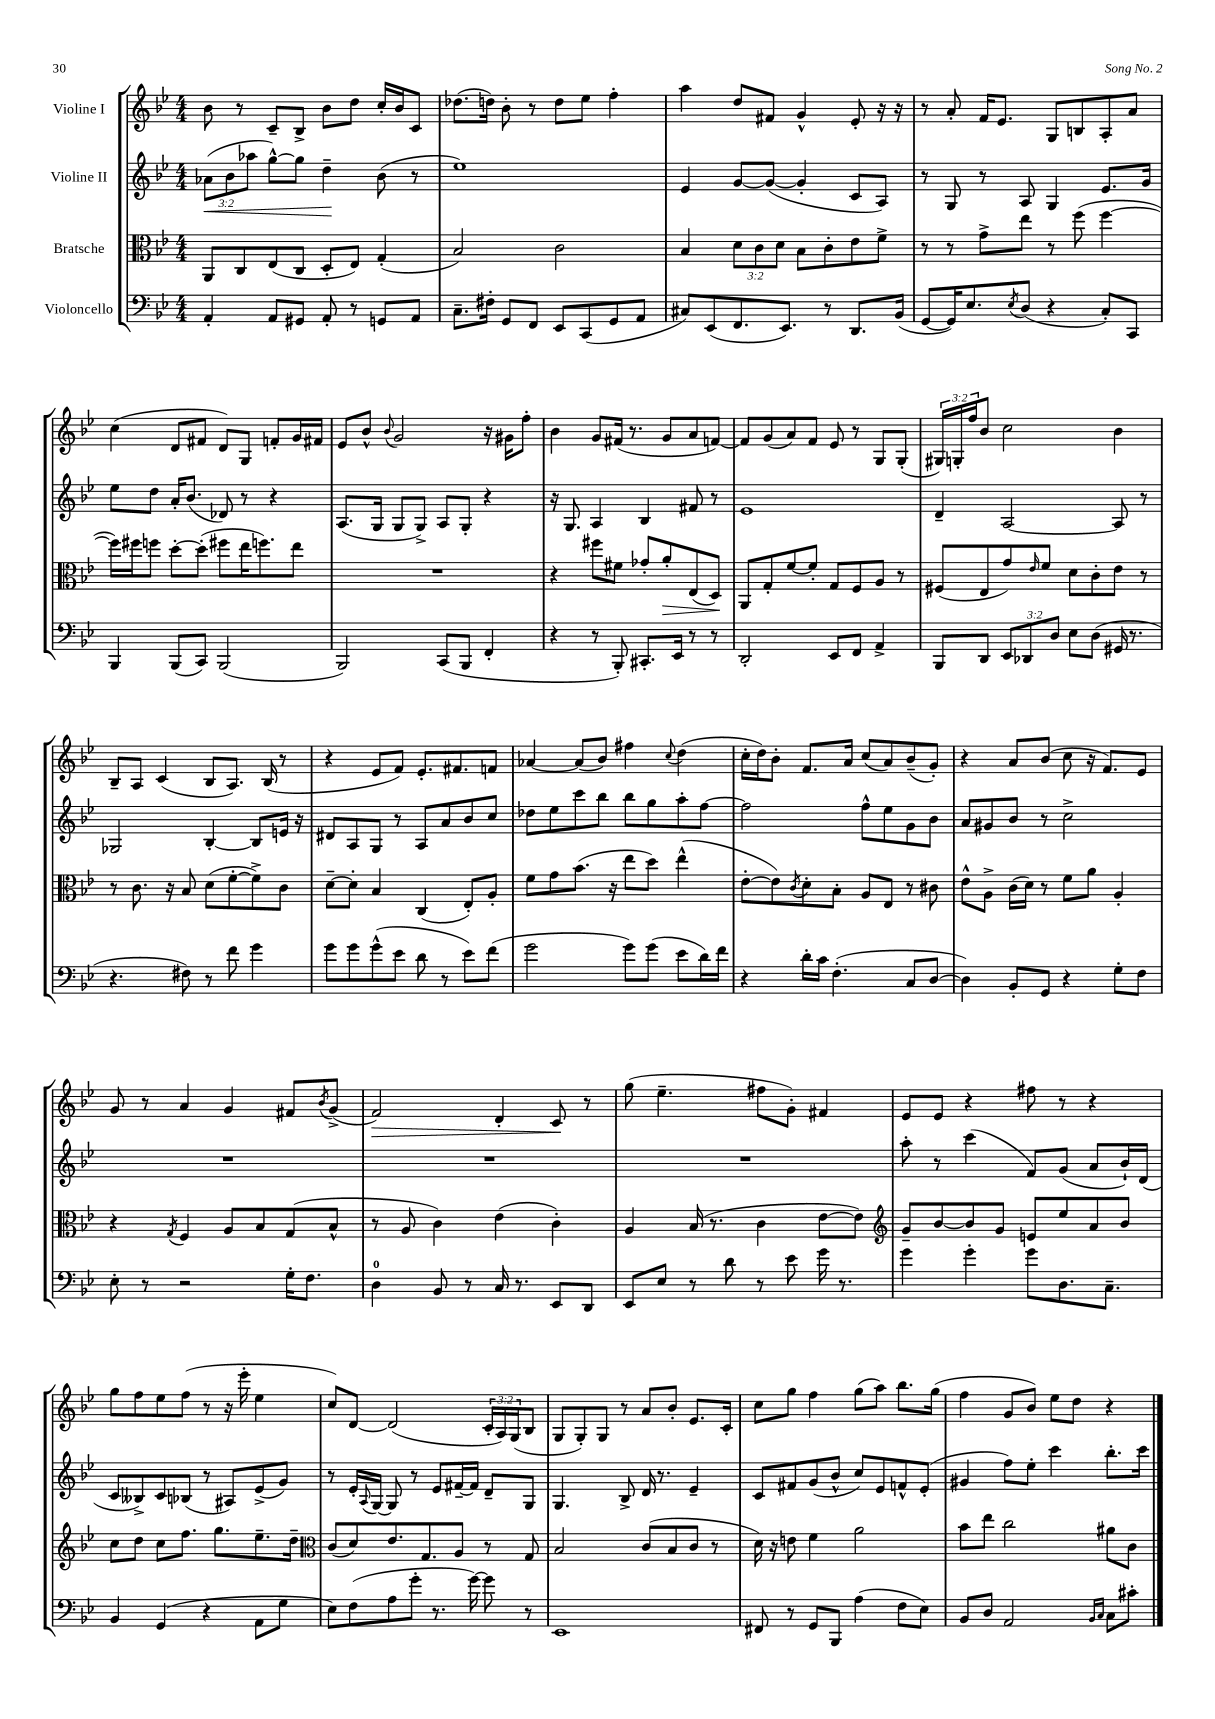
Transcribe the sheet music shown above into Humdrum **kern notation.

**kern	**kern	**kern	**kern
*staff4	*staff3	*staff2	*staff1
*clefF4	*clefC3	*clefG2	*clefG2
*k[b-e-]	*k[b-e-]	*k[b-e-]	*k[b-e-]
*M4/4	*M4/4	*M4/4	*M4/4
4AA'/	8AA/L	(12a-\L	8b-\
.	.	12b-\	.
.	8C/	.	8r
.	.	12aa-\J	.
8AA/L	(8E-/	[8gg^^\L)	8c~/L
8GG#/J	8C/J	8gg\]J	8B-^/J
8AA'/	8D'/L	4dd~\	8b-\L
8r	8E-/J)	.	8dd\J
8GG/L	(4G'/	(8b-\	16cc'/LL
.	.	.	16b-/J
8AA/J	.	8r	8c/J
=	=	=	=
8.C~\L	2B-/)	1ee-)	(8.dd-\L
16F#'\Jk	.	.	16dd\Jk)
8GG/L	.	.	8b-'\
8FF/J	.	.	8r
8EE-/L	2c\	.	8dd\L
(8CC/	.	.	8ee-\J
8GG/	.	.	4ff'\
8AA/J	.	.	.
=	=	=	=
8C#/L)	4B-/	4e-/	4aa\
(8EE-/	.	.	.
8.FF/	12d\L	[8g/L	8dd/L
.	12c\	.	.
.	.	(8g/_J	8f#/J
.	12d\J	.	.
8.EE-/J)	.	.	.
.	8B-\L	4g'/]	4g^^/
8r	8c'\	.	.
8.DD/L	8e-\	8c/L	8e-'/
.	8f^\J	8A/J)	16r
(16BB-/Jk	.	.	16r
=	=	=	=
[8GG/L	8r	8r	8r
16GG/]K)	8r	8G/	8a'/
8.E-/	.	.	.
.	8g^\L	8r	16f/LK
.	.	.	8.e-/J
8qE-/	.	.	.
(8D/J	8ee-\J	8A/	.
4r	8r	4G/	8G/L
.	(8ff\	.	8B/
8C'/L)	[4ff\	8.e-/L	8A'/
8CC/J	.	.	8a/J
.	.	16g/Jk	.
=	=	=	=
4BBB-/	16ff\]LL)	8ee-\L	(4cc\
.	16ff#\J	.	.
.	8ff\J	8dd\J	.
(8BBB-/L	[8dd'\L	16a'/LK	8d/L
.	.	(8.b-/J	.
8CC/J)	(8dd'\]J	.	8f#/J
(2BBB-/	8ff#\L	8d-/)	8d/L)
.	16ee-\K	8r	8G/J
.	8.ff\)	.	.
.	.	4r	8f'/L
.	8ee-\J	.	16g/L
.	.	.	16f#/JJ
=	=	=	=
2BBB-/)	1r	(8.A/L	8e-/L
.	.	.	8b-^^/J
.	.	16G/Jk	.
.	.	.	8qqb-/
.	.	8G/L	2g/
.	.	8G^/J)	.
(8CC/L	.	8A/L	.
8BBB-/J	.	8G'/J	.
4FF'/	.	4r	16r
.	.	.	16g#\LK
.	.	.	8ff'\J
=	=	=	=
4r	4r	16r	4b-\
.	.	8.G/	.
8r	8ff#\L	4A/	8g/L
8BBB-'/)	8f#\J	.	(16f#/Jk
.	.	.	8.r
8.CC#'/L	8g-'/L	4B-/	.
.	8a'/	.	8g/L
16EE-/Jk	.	.	.
8r	(8E-/	8f#/	8a/
8r	8D/J)	8r	[8f/J)
=	=	=	=
2DD'/	8AA/L	1e-	8f/]L
.	8G'/	.	(8g/
.	[8f/	.	8a/)
.	8f'/]J	.	8f/J
8EE-/L	8G/L	.	8e-/
8FF/J	8F/	.	8r
4AA^/	8A/J	.	8G/L
.	8r	.	(8G'/J
=	=	=	=
8BBB-/L	(8F#/L	4d~/	24G#/LL)
.	.	.	24G'/
.	.	.	24ff/J
8DD/J	8E-/	.	8b-/J
12EE-/L	8g/)	[2A/	2cc\
12DD-/	.	.	.
.	16qqe-/	.	.
.	8f/J	.	.
12D/J	.	.	.
8E-\L	8d\L	.	.
(8D\J	8c'\	.	.
16GG#/	8e-\J	8A/]	4b-\
8.r	.	.	.
.	8r	8r	.
=	=	=	=
4.r	8r	2G-/	8B-~/L
.	8.c\	.	8A/J
.	.	.	(4c/
.	16r	.	.
8F#\)	8B-/	.	.
8r	(8d\L	[4B-'/	8B-/L
8f\	[8f'\	.	8.A/J)
4g\	8f^\])	8B-/]L	.
.	.	.	(16B-/
.	8c\J	16e/Jk	8r
.	.	16r	.
=	=	=	=
8g\L	[8d~\L	8d#/L	4r
8g\	8d'\]J	8A/	.
(8g^^\	4B-/	8G/J	8e-/L
8e-\J	.	8r	8f/J)
8d\	(4C/	8A/L	8.e-'/L
8r	.	8a/	.
.	.	.	8.f#/
8e-\L)	8E-'/L)	8b-/	.
(8f\J	8A'/J	8cc/J	8f/J
=	=	=	=
2g\	8f\L	8dd-\L	[4a-/
.	8g\	8ee-\	.
.	(8.b-\J	8ccc\	(8a-/]L
.	.	8bb-\J	8b-/J)
.	16r	.	.
8g\L)	8ee-\L	8bb-\L	4ff#\
(8g\J	8dd\J)	8gg\	.
.	.	.	8qqcc/
8e-\L	(4ee-^^\	8aa'\	(4dd\
16d\L)	.	[8ff\J	.
16f\JJ	.	.	.
=	=	=	=
4r	[8e-'\L	2ff\]	16cc'\LL
.	.	.	16dd\J)
.	8e-\])	.	8b-'\J
.	8qc/	.	.
16d'\LL	8d'\	.	8.f/L
16c\JJ	.	.	.
(4.F'\	8B-'\J	.	.
.	.	.	16a/Jk
.	8A/L	8ff^^\L	(8cc/L
.	8E-/J	8ee-\	8a/)
8C/L	8r	8g\	(8b-~/
[8D/J	8c#\	8b-\J	8g'/J)
=	=	=	=
4D\])	8e-^^\L	8a/L	4r
.	8A^\J	8g#/	.
8BB-'/L	(16c\LL	8b-/J	8a/L
.	16d\JJ)	.	.
8GG/J	8r	8r	(8b-/J
4r	8f\L	2cc^\	8cc\
.	8a\J	.	16r
.	.	.	8.f/L)
8G'\L	4A'/	.	.
8F\J	.	.	8e-/J
=	=	=	=
8E-'\	4r	1r	8g/
8r	.	.	8r
.	8qG/	.	.
2r	4F/	.	4a/
.	8A/L	.	4g/
.	8B-/	.	.
16G'\LK	(8G/	.	8f#/L
8.F\J	.	.	.
.	.	.	8qb-/
.	8B-^^/J	.	(8g^/J
=	=	=	=
4D\	8r	1r	2f/)
.	8A/	.	.
8BB-/	4c\)	.	.
8r	.	.	.
16C/	(4e-\	.	4d'/
8.r	.	.	.
8EE-/L	4c'\)	.	8c/
8DD/J	.	.	8r
=	=	=	=
8EE-/L	4A/	1r	(8gg\
8E-/J	.	.	4.ee-~\
8r	(16B-/	.	.
.	8.r	.	.
8d\	.	.	.
8r	4c\	.	8ff#\L
8e-\	.	.	8g'\J)
16g\	[8e-\L	.	4f#/
8.r	.	.	.
.	8e-\]J)	.	.
=	=	=	=
*	*clefG2	*	*
4g\	8g~/L	8aa'\	8e-/L
.	[8b-/	8r	8e-/J
4g'\	8b-/]	(4ccc\	4r
.	8g/J	.	.
8g\L	8e/L	8f/L)	8ff#\
8.D\	8ee-/	(8g/J	8r
.	8a/	8a/L	4r
8.C~\J	.	.	.
.	8b-/J	16b-`/L)	.
.	.	(16d/JJ	.
=	=	=	=
4BB-/	8cc\L	8c/L	8gg\L
.	8dd\J	8B--^/)	8ff\
(4GG/	8cc\L	8c/	8ee-\
.	8.ff\J	(8B-/J	(8ff\J
4r	.	8r	8r
.	8.gg\L	.	.
.	.	8A#/L)	16r
.	.	.	16eee-'\
8AA\L	8.ee-~\	(8e-^/	4ee-\
8G\J	.	8g/J)	.
.	16dd~\Jk	.	.
=	=	=	=
*	*clefC3	*	*
8E-\L)	(8c/L	8r	8cc/L)
(8F\	8d/)	16e-'/LL	[8d/J
.	.	8qqA/	.
.	.	[16G/JJ	.
8A\	8.e-/	8G/]	(2d/]
8g'\J	.	8r	.
.	8.G/	.	.
8.r	.	8e-/L	.
.	8A/J	[16f#~/L	.
[16g\)	.	16f#/]JJ	.
8g\]	8r	8d~/L	24c'/LL
.	.	.	24A/)
.	.	.	(24G/J
8r	8G/	8G/J	8B-/J
=	=	=	=
1EE-	2B-/	4.G/	8G/L
.	.	.	8G'/)
.	.	.	8G/J
.	.	8B-^/	8r
.	(8c/L	16d/	8a/L
.	.	8.r	.
.	8B-/	.	8b-'/J
.	8c/J	4e-~/	8.e-/L
.	8r	.	.
.	.	.	16c'/Jk
=	=	=	=
8FF#/	16d\)	8c/L	8cc\L
.	16r	.	.
8r	8e\	8f#/	8gg\J
8GG/L	4f\	(8g/	4ff\
8BBB-/J	.	8b-^^/J	.
(4A\	2a\	8cc/L)	(8gg\L
.	.	8e-/	8aa\J)
8F\L	.	8f^^/	8.bb-\L
8E-\J)	.	(8e-'/J	.
.	.	.	(16gg\Jk
=	=	=	=
8BB-/L	8b-\L	4g#/	4ff\
8D/J	8ee-\J	.	.
2AA/	2cc\	8ff\L)	8g/L
.	.	8ee-'\J	8b-/J)
.	.	4ccc\	8ee-\L
.	.	.	8dd\J
16qqBB-/LL	.	.	.
16qqC/JJ	.	.	.
8C\L	8a#\L	8.bb-'\L	4r
8c#'\J	8c\J	.	.
.	.	16ccc\Jk	.
==	==	==	==
*-	*-	*-	*-
